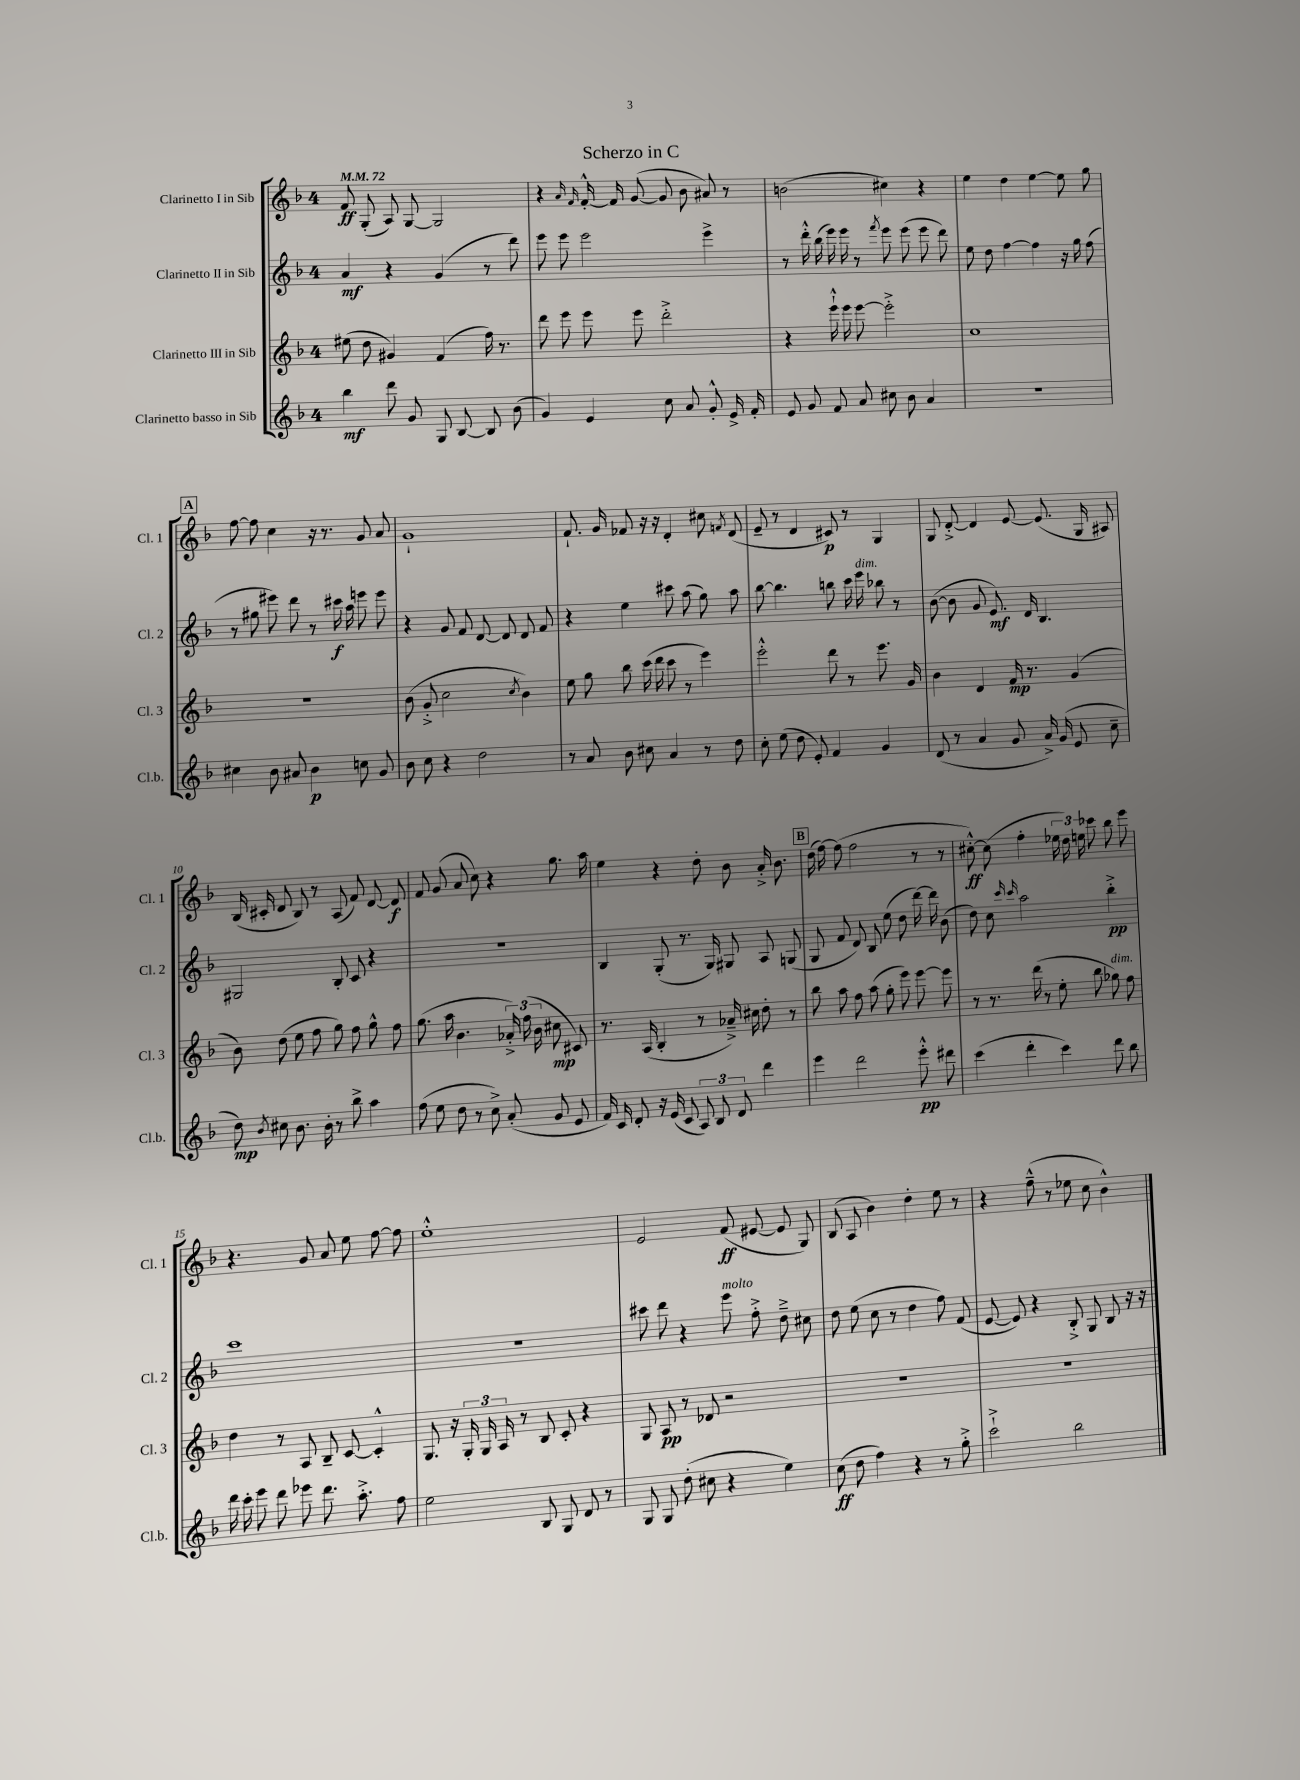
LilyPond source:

\header { title = "Scherzo in C" }
<<
\new StaffGroup <<
\new Staff = "s0" \with { instrumentName = "Clarinetto I in Sib" shortInstrumentName = "Cl. 1" } {
    \clef treble \key f \major \once \override Staff.TimeSignature.style = #'single-digit \time 4/4 \tempo 4 = 72
    \autoBeamOff f'8\ff g8-.( a8) g8~ g2 |
    r4 \grace { a'16 f'16 } f'16~-.-^ f'16 g'8~( g'8 bes'8 ais'8) r8 |
    b'2( cis''4) r4 |
    e''4 d''4 e''4~ e''8 g''8 |
    \mark \markup { \box "A" } f''8~ f''8 c''4 r16 r8. g'8 a'8 |
    g'1-! |
    f'8.-! g'16 fes'8 r16 r16 d'4-. cis''8 \acciaccatura { f'8 } d'8( |
    e'8-- r8 d'4 cis'8\p) r8 g4 |
    g8 d'8~-.-> d'4 e'8~ e'8.( g16 ais8) |
    bes16( cis'16-. d'8 bes8) r8 a8( f'8) d'8~ d'8\f |
    f'8 g'8( a'8 c''8) r4 g''8. a''16 |
    e''4 r4 d''8-. bes'8 a'16-.-> bes'8. |
    \mark \markup { \box "B" } d''16( f''16~) f''8( f''2 r8 r8 |
    cis''8~-.-^\ff) cis''8( f''4-. \tuplet 3/2 { ees''16 d''16) e''16 } ces'''8 bes''8 e'''8 |
    r4. g'8 a'8 e''8 f''8~ f''8 |
    e''1-.-^ |
    e'2 f'8\ff( eis'8~ eis'8 g8) |
    bes8( a8 bes'4) d''4-. e''8 r8 |
    r4 f''8---^( r8 ees''8 c''8 bes'4-^) \bar "|." |
}
\new Staff = "s1" \with { instrumentName = "Clarinetto II in Sib" shortInstrumentName = "Cl. 2" } {
    \clef treble \key f \major \once \override Staff.TimeSignature.style = #'single-digit \time 4/4
    \autoBeamOff a'4\mf r4 g'4( r8 d'''8) |
    e'''8 e'''8 e'''2 e'''4-> |
    r8 d'''16-.-^ bes''16( e'''16) e'''16 r8 \acciaccatura { f'''8 } e'''8 e'''8( e'''8 d'''8) |
    e''8 d''8 f''4~ f''4 r16 g''16 f''8( |
    \mark \markup { \box "A" } r8 gis''8 eis'''8) d'''8 r8 cis'''16\f a''16 e'''8 e'''8 |
    r4 g'8 f'8 d'8~ d'8 d'8 f'8 |
    r4 e''4 cis'''8 a''8( g''8) a''8 |
    bes''8~ bes''4. b''8 c'''16 e'''16^\markup { \italic "dim." } bes''8 r8 |
    bes'8~( bes'8 g'8 e'8.\mf) d'16 bes4. |
    gis2 bes8-. c'8 r4 |
    R1 |
    bes4 g8-.( r8. g16) gis8 a8 g8( |
    \mark \markup { \box "B" } g8 f'8 d'8) bes8 e''8( d''8 d'''16~) d'''16 bes'8( |
    d''8) c''8 \grace { c'''16 c'''16 } a''2 bes''4-.->\pp |
    c'''1 |
    R1 |
    cis'''8 d'''8 r4 e'''8^\markup { \italic "molto" } f''8-.-> d''8---> cis''8 |
    d''8 e''8( c''8 r8 d''4 f''8) f'8( |
    e'8~ e'8) r4 bes8-.-> g8 bes8 r16 r16 \bar "|." |
}
\new Staff = "s2" \with { instrumentName = "Clarinetto III in Sib" shortInstrumentName = "Cl. 3" } {
    \clef treble \key f \major \once \override Staff.TimeSignature.style = #'single-digit \time 4/4
    \autoBeamOff eis''8( d''8 gis'4) f'4( f''16) r8. |
    d'''8 e'''8 e'''8 e'''8 d'''2-.-> |
    r4 e'''16-!-^ e'''16 e'''8~ e'''2-.-> |
    c''1 |
    \mark \markup { \box "A" } R1 |
    bes'8( g'8-.-> c''2 \acciaccatura { c''8 } bes'4) |
    e''8 g''8 bes''8 c'''16( d'''16 c'''8 r8 e'''4) |
    e'''2-.-^ d'''8 r8 e'''8. g'16 |
    bes'4 d'4 f'16\mp r8. g'4( |
    bes'8) d''8( e''8 f''8 g''8) f''8 g''8-^ f''8 |
    g''8.( a''16 bes'4. \tuplet 3/2 { aes'16-.->) f''16( bes'16 } cis''8\mp cis'8) |
    r8. a16( bes4-. r8 aes'16--->) cis''16 d''8-. r8 |
    \mark \markup { \box "B" } bes''8 a''8 f''8 a''8( g''8-. e'''8) e'''8~ e'''8 |
    r8 r8. d'''16( r8 e''8-. bes''8 ges''8^\markup { \italic "dim." }) f''8 |
    d''4 r8 a8 bes8-- c'8~ c'4-.-^ |
    g8. r16 \tuplet 3/2 { g16-. g16 a16 } r8 bes8 c'8-. r4 |
    g8 a8\pp r8 des'8 r2 |
    R1 |
    R1 \bar "|." |
}
\new Staff = "s3" \with { instrumentName = "Clarinetto basso in Sib" shortInstrumentName = "Cl.b." } {
    \clef treble \key f \major \once \override Staff.TimeSignature.style = #'single-digit \time 4/4
    \autoBeamOff bes''4\mf d'''8 g'8 g8 bes8~ bes8 bes'8( |
    g'4) e'4 c''8 a'8 g'8-.-^ e'16-> f'16-. |
    e'8 g'8 f'8 a'8 cis''8 bes'8 a'4 |
    R1 |
    \mark \markup { \box "A" } cis''4 bes'8 ais'8 bes'4\p c''8 g'8 |
    bes'8 c''8 r4 d''2 |
    r8 a'8 bes'8 cis''8 a'4 r8 d''8 |
    c''8-. e''8( d''8 e'8-.) f'4 g'4 |
    d'8( r8 a'4 g'8 a'16->) g'16( e'8 c''8-- |
    d''8\mp) \acciaccatura { bes'8 } cis''8 bes'8. bes'16-. r8 bes''8-> a''4 |
    f''8( e''8 d''8 r8 c''8->) a'8-.( g'8 e'8 |
    f'16) c'16 d'8-. r16 e'16( c'8 \tuplet 3/2 { a8) bes8 d'8 } d'''4 |
    \mark \markup { \box "B" } e'''4 d'''2 e'''8-.-^\pp dis'''8 |
    c'''4( d'''4-. c'''4) d'''8 bes''8 |
    d'''16 c'''16-. e'''8 d'''8 ees'''8 d'''8. a''8.-.-> f''8 |
    e''2 bes8 g8 d'8 r8 |
    g8 g8 d''8-.( cis''8 r4 e''4) |
    c''8\ff( d''8 f''4) r4 r8 g''8-.-> |
    c'''2-!-> bes''2 \bar "|." |
}
>>
>>
